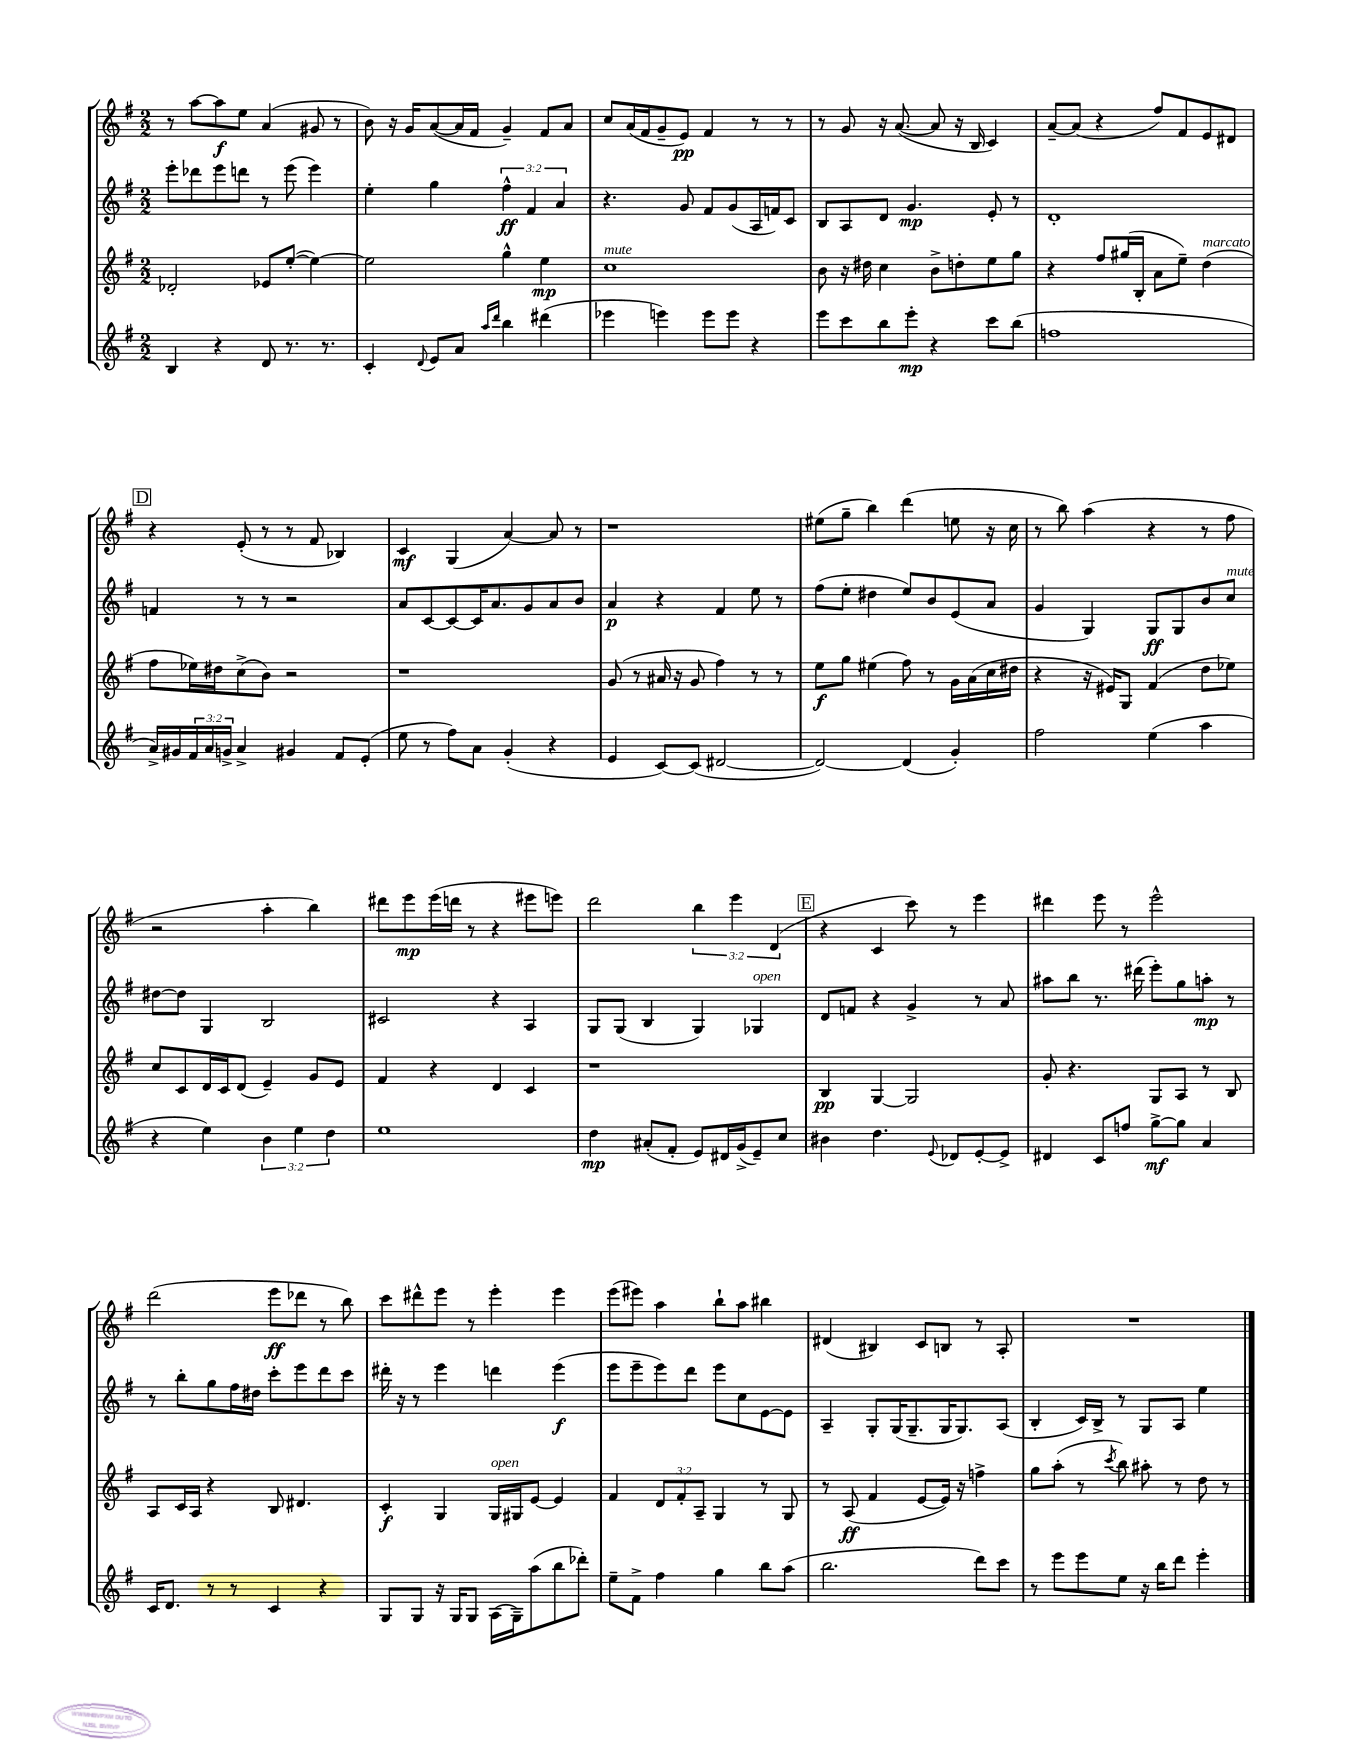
<<
\new StaffGroup <<
\new Staff = "s0" {
    \clef treble \key g \major \numericTimeSignature \time 2/2 \override Staff.TupletNumber.text = #tuplet-number::calc-fraction-text
    r8 a''8~ a''8\f e''8 a'4( gis'8 r8 |
    b'8) r16 g'16 a'8~( a'16 fis'16 g'4--) fis'8 a'8 |
    c''8 a'16( fis'16 g'8-- e'8\pp) fis'4 r8 r8 |
    r8 g'8 r16 a'8.~( a'8 r16 b16 c'4) |
    a'8~-- a'8( r4 fis''8) fis'8 e'8 dis'8 |
    \mark \markup { \box "D" } r4 e'8-.( r8 r8 fis'8 bes4) |
    c'4\mf g4( a'4~) a'8 r8 |
    r1 |
    eis''8( g''8-- b''4) d'''4( e''8 r16 c''16 |
    r8 b''8) a''4( r4 r8 fis''8 |
    r2 a''4-. b''4) |
    dis'''8 e'''8\mp e'''16( d'''16 r8 r4 eis'''8 e'''8) |
    d'''2 \tuplet 3/2 { b''4 e'''4 d'4( } |
    \mark \markup { \box "E" } r4 c'4 c'''8) r8 e'''4 |
    dis'''4 e'''8 r8 e'''2-^ |
    d'''2( e'''8\ff des'''8 r8 b''8) |
    c'''8 dis'''8-^ e'''8 r8 e'''4-. e'''4 |
    e'''8( eis'''8) a''4 b''8-! a''8 bis''4 |
    dis'4( bis4) c'8 b8 r8 a8-. |
    R1 \bar "|." |
}
\new Staff = "s1" {
    \clef treble \key g \major \numericTimeSignature \time 2/2 \override Staff.TupletNumber.text = #tuplet-number::calc-fraction-text
    e'''8-. des'''8 e'''8 d'''8 r8 e'''8( e'''4) |
    e''4-. g''4 \tuplet 3/2 { fis''4-^\ff fis'4 a'4 } |
    r4. g'8 fis'8 g'8( a16 f'16) c'8 |
    b8 a8 d'8 g'4.\mp e'8-. r8 |
    d'1-. |
    \mark \markup { \box "D" } f'4 r8 r8 r2 |
    a'8 c'8~ c'8~ c'16 a'8. g'8 a'8 b'8 |
    a'4\p r4 fis'4 e''8 r8 |
    fis''8( e''8-. dis''4 e''8) b'8 e'8( a'8 |
    g'4 g4) g8\ff g8 b'8 c''8^\markup { \italic "mute" } |
    dis''8~ dis''8 g4 b2 |
    cis'2 r4 a4 |
    g8 g8( b4 g4) ges4^\markup { \italic "open" } |
    \mark \markup { \box "E" } d'8 f'8 r4 g'4-> r8 a'8 |
    ais''8 b''8 r8. dis'''16( e'''8-.) g''8 a''8-.\mp r8 |
    r8 b''8-. g''8 fis''16 dis''16 c'''8-. e'''8 d'''8 c'''8 |
    dis'''16-. r16 r8 e'''4 d'''4 e'''4\f( |
    e'''8 e'''8-- e'''8) d'''8 e'''8 c''8 e'8~ e'8 |
    a4-- g8-. g16( g8.-- g16 g8.) a8( |
    b4-. c'16) b16-> r8 g8 a8 e''4 \bar "|." |
}
\new Staff = "s2" {
    \clef treble \key g \major \numericTimeSignature \time 2/2 \override Staff.TupletNumber.text = #tuplet-number::calc-fraction-text
    des'2-. ees'8 e''8~-.( e''4~) |
    e''2 g''4-^ e''4\mp |
    c''1^\markup { \italic "mute" } |
    b'8 r16 dis''16 c''4 b'8-> d''8-. e''8 g''8 |
    r4 fis''8 gis''16( b16-. a'8 e''8--) d''4^\markup { \italic "marcato" }( |
    \mark \markup { \box "D" } fis''8 ees''16) dis''16 c''8->( b'8) r2 |
    r1 |
    g'8( r8 ais'16 r16 g'8 fis''4) r8 r8 |
    e''8\f g''8 eis''4( fis''8) r8 g'16 a'16( c''16 dis''16 |
    r4 r16 eis'16) g8 fis'4( d''8 ees''8) |
    c''8 c'8 d'16 c'16 d'8( e'4--) g'8 e'8 |
    fis'4 r4 d'4 c'4 |
    r1 |
    \mark \markup { \box "E" } b4\pp g4~ g2 |
    g'8-. r4. g8 a8 r8 b8 |
    a8 c'16 a16 r4 b8 dis'4. |
    c'4-.\f g4 g16^\markup { \italic "open" } gis16 e'8~ e'4 |
    fis'4 \tuplet 3/2 { d'8 fis'8-. a8-- } g4 r8 g8 |
    r8 a8\ff( fis'4 e'8~ e'16) r16 f''4-> |
    g''8 a''8-.( r8 \acciaccatura { c'''8 } b''8) ais''8-. r8 d''8 r8 \bar "|." |
}
\new Staff = "s3" {
    \clef treble \key g \major \numericTimeSignature \time 2/2 \override Staff.TupletNumber.text = #tuplet-number::calc-fraction-text
    b4 r4 d'8 r8. r8. |
    c'4-. \appoggiatura { d'8 } e'8 a'8 \grace { a''16 d'''16 } b''4 dis'''4( |
    ees'''4 e'''4) e'''8 e'''8 r4 |
    e'''8 c'''8 b''8 e'''8-.\mp r4 c'''8 b''8( |
    f''1 |
    \mark \markup { \box "D" } a'16->) gis'16 \tuplet 3/2 { fis'16 a'16 g'16-> } a'4-> gis'4 fis'8 e'8-.( |
    e''8 r8 fis''8) a'8 g'4-.( r4 |
    e'4 c'8~) c'8( dis'2~ |
    dis'2~) dis'4( g'4-.) |
    fis''2 e''4( a''4 |
    r4 e''4) \tuplet 3/2 { b'4 e''4 d''4 } |
    e''1 |
    d''4\mp ais'8-.( fis'8-. e'8) dis'16 g'16->( e'8--) c''8 |
    \mark \markup { \box "E" } bis'4 d''4. \appoggiatura { e'8 } des'8 e'8~-. e'8-> |
    dis'4 c'8 f''8 g''8~->\mf g''8 a'4 |
    c'16 d'8. r8 r8 c'4 r4 |
    g8 g8 r16 g16 g8 a16( g16--) a''8( b''8 des'''8-.) |
    e''8-- fis'8-> fis''4 g''4 b''8 a''8( |
    b''2. d'''8) c'''8 |
    r8 e'''8 e'''8 e''8 r16 b''16 d'''8 e'''4-. \bar "|." |
}
>>
>>
\layout { \context { \Score \remove "Bar_number_engraver" } }
